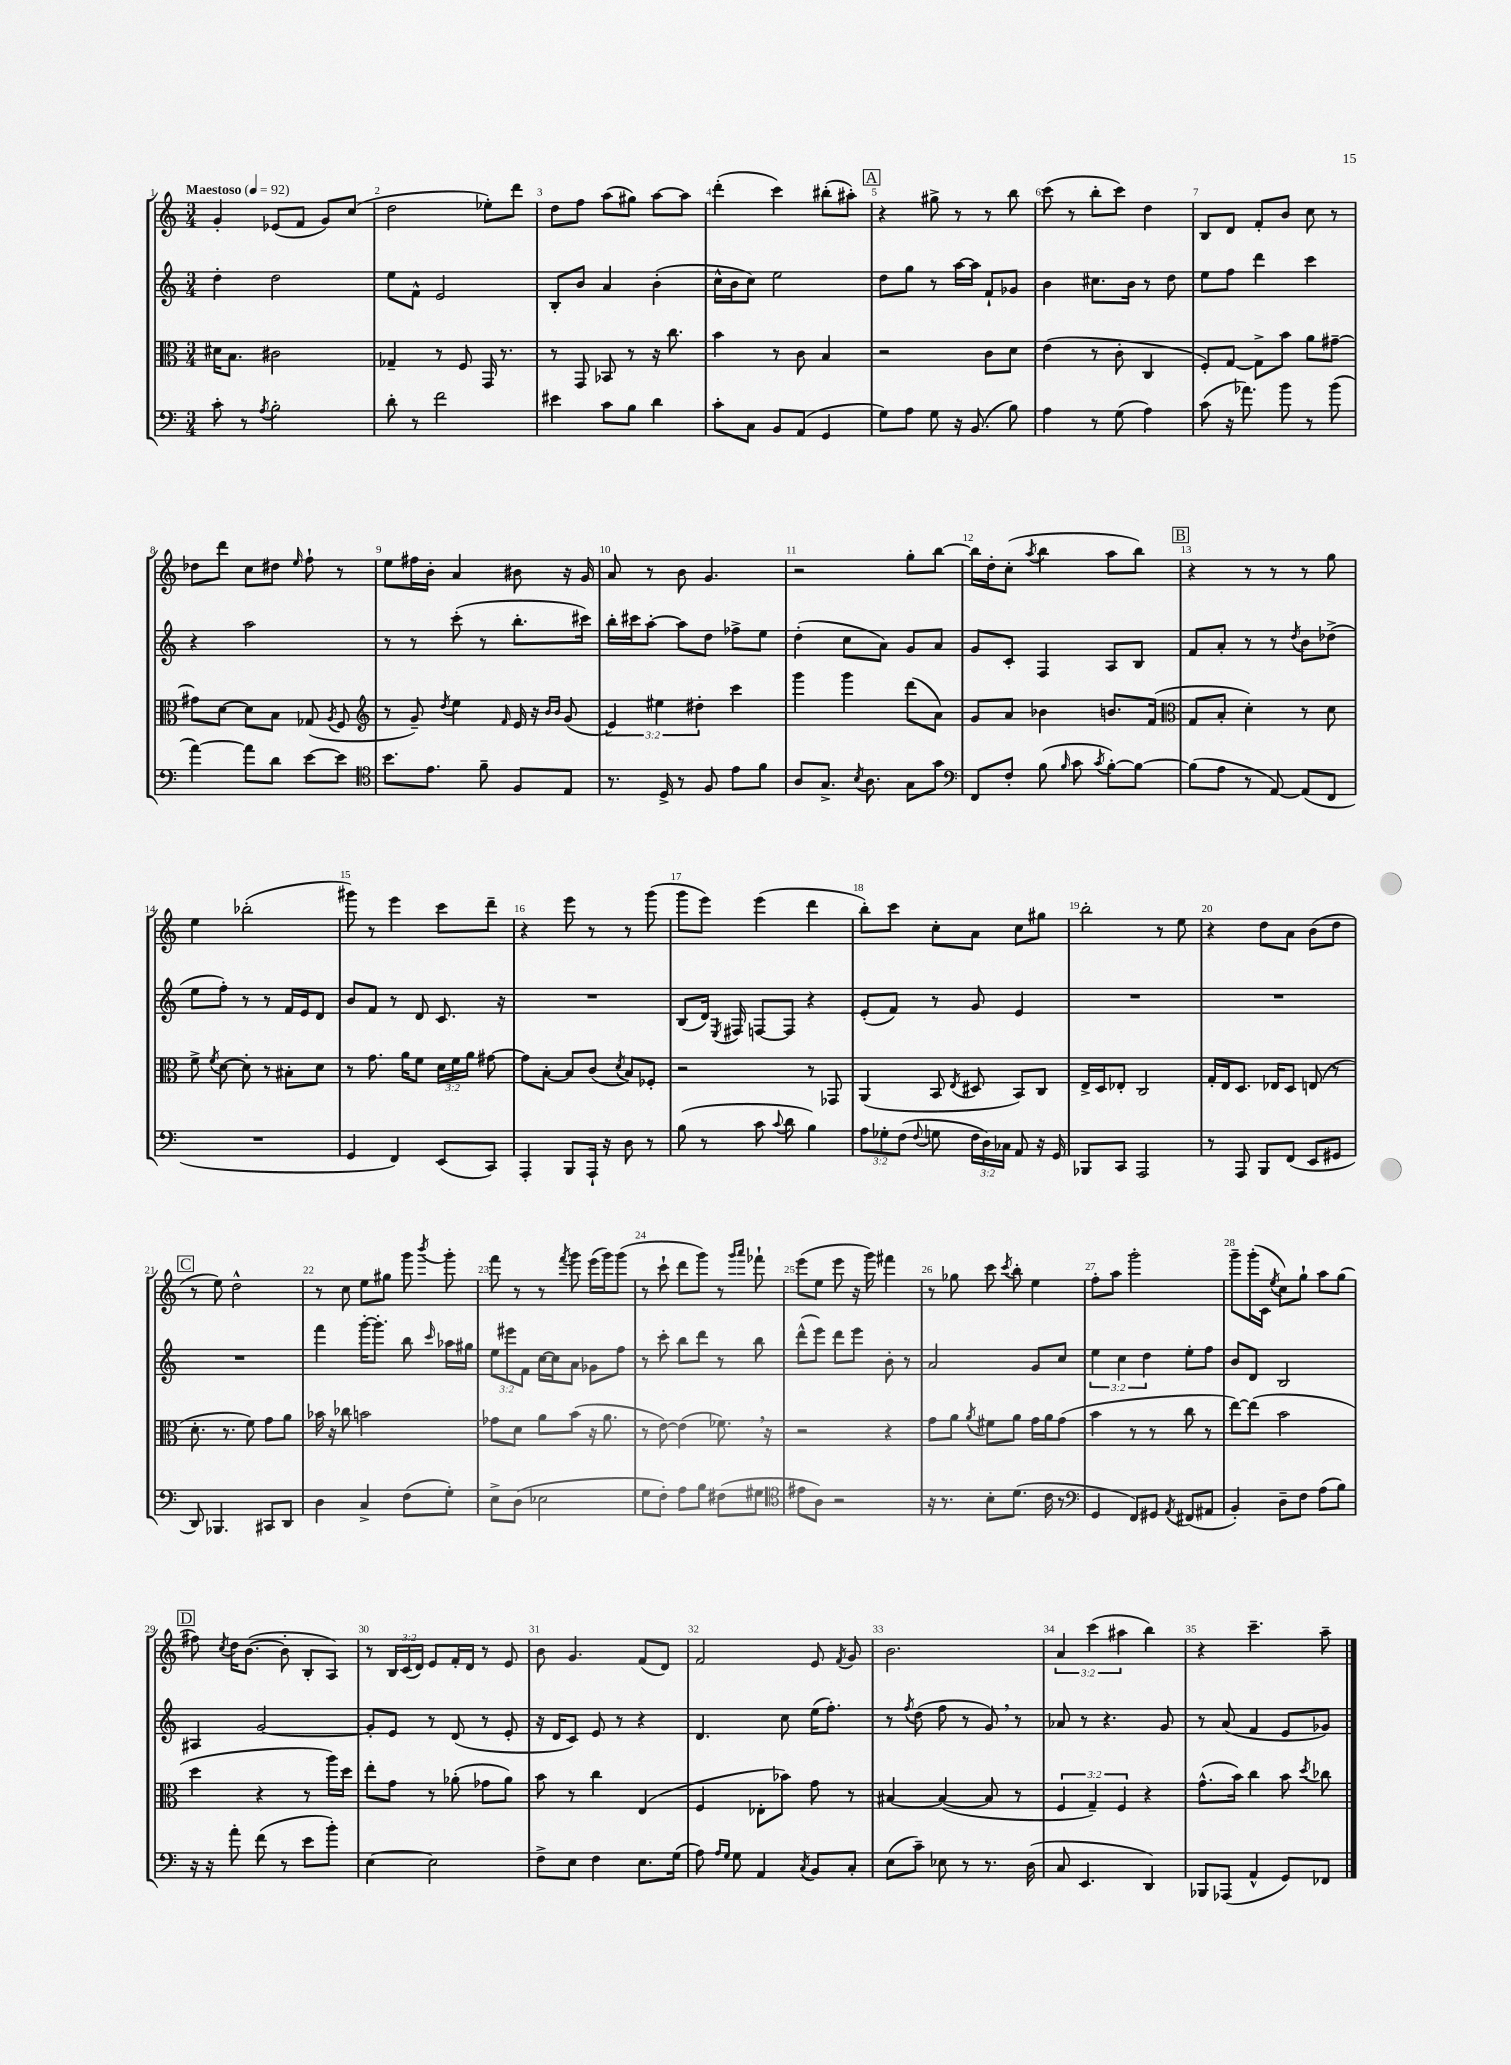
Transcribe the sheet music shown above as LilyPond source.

<<
\new StaffGroup <<
\new Staff = "s0" {
    \clef treble \key c \major \numericTimeSignature \time 3/4 \override Staff.TupletNumber.text = #tuplet-number::calc-fraction-text \tempo "Maestoso" 4 = 92
    \autoBeamOff g'4-. ees'8[( f'8] g'8[) c''8]( |
    d''2 ees''8[-.) d'''8] |
    d''8[ f''8] a''8[( gis''8]) a''8[~ a''8] |
    d'''4-.( c'''4) bis''8[-.( ais''8]-.) |
    \mark \markup { \box "A" } r4 gis''8-> r8 r8 b''8 |
    c'''8( r8 b''8[-. c'''8]) d''4 |
    b8[ d'8] f'8[-. b'8] c''8 r8 |
    des''8[ d'''8] c''8[ dis''8] \grace { e''16 } f''8-! r8 |
    e''8[ fis''16 b'16]-. a'4 bis'8 r16 g'16 |
    a'8 r8 b'8 g'4. |
    r2 g''8[-. b''8]~ |
    b''16[ d''16-. c''8]-.( \acciaccatura { a''8 } b''4 a''8[ b''8]) |
    \mark \markup { \box "B" } r4 r8 r8 r8 g''8 |
    e''4 bes''2-.( |
    gis'''8) r8 e'''4 c'''8[ d'''8]-- |
    r4 e'''8 r8 r8 g'''8( |
    g'''8[ e'''8]) e'''4( d'''4 |
    b''8[-.) c'''8] c''8[-. a'8] c''8[ gis''8] |
    b''2-. r8 e''8 |
    r4 d''8[ a'8] b'8[( d''8] |
    \mark \markup { \box "C" } r8 e''8) d''2-^ |
    r8 c''8 e''8[ gis''8] g'''8 \acciaccatura { b'''8 } g'''8-. |
    f'''8 r8 r8 \acciaccatura { f'''8 } g'''8 e'''16[( g'''16) g'''8]( |
    r8 c'''8-! d'''8[ g'''8]) r8 \grace { g'''16[ a'''16] } fes'''8-! |
    e'''8[( e''8] e'''8 r16 g'''16) fis'''4 |
    r8 ges''8 c'''8 \acciaccatura { c'''8 } b''8-. e''4 |
    f''8[-. a''8] g'''2-. |
    g'''8[-- g'''16-.( c'16] \acciaccatura { e''8 } c''8[) g''8]-! a''8[ g''8]( |
    \mark \markup { \box "D" } fis''8) \acciaccatura { c''8 } d''16[ b'8.]~( b'8-. b8[-. a8]) |
    r8 \tuplet 3/2 { b16[ c'16( d'16]) } e'8[ f'16-. d'16] r8 e'8 |
    b'8 g'4. f'8[( d'8]) |
    f'2 e'8 \acciaccatura { f'8 } g'8 |
    b'2. |
    \tuplet 3/2 { a'4 c'''4( ais''4 } b''4) |
    r4 c'''4.-- a''8-- \bar "|." |
}
\new Staff = "s1" {
    \clef treble \key c \major \numericTimeSignature \time 3/4 \override Staff.TupletNumber.text = #tuplet-number::calc-fraction-text
    \autoBeamOff d''4-. d''2 |
    e''8[ f'8]-^ e'2 |
    b8[-. b'8] a'4 b'4-.( |
    c''16[-^ b'16 c''8]) e''2 |
    \mark \markup { \box "A" } d''8[ g''8] r8 a''16[~ a''16] f'8[-! ges'8] |
    b'4 cis''8.[ b'16] r8 d''8 |
    e''8[ f''8] d'''4 c'''4 |
    r4 a''2 |
    r8 r8 c'''8-.( r8 b''8.[-. cis'''16]) |
    b''16[-. cis'''16 a''8]~-. a''8[ d''8] fes''8[-> e''8] |
    d''4-.( c''8[ a'8]) g'8[ a'8] |
    g'8[ c'8]-. f4 a8[ b8] |
    \mark \markup { \box "B" } f'8[ a'8]-. r8 r8 \acciaccatura { d''8 } b'8[ des''8]->( |
    e''8[ f''8]-.) r8 r8 f'16[ e'16 d'8] |
    b'8[ f'8] r8 d'8 c'8. r16 |
    R2. |
    b8[( d'16]) \acciaccatura { e8 } fis16 f8[~ f8] r4 |
    e'8[-.( f'8]) r8 g'8 e'4 |
    R2. |
    R2. |
    \mark \markup { \box "C" } R2. |
    f'''4 g'''16[~-. g'''8.]-. b''8 \grace { c'''16 } aes''16[ gis''16] |
    \tuplet 3/2 { e''8[ eis'''8 f'8] } c''16[~ c''16 a'8] ges'8[ f''8] |
    r8 c'''8-. b''8[ d'''8] r8 b''8 |
    d'''8[-^( e'''8]) d'''8[ e'''8] b'8-. r8 |
    a'2 g'8[ c''8] |
    \tuplet 3/2 { e''4 c''4 d''4 } e''8[-. f''8] |
    b'8[ d'8] b2 |
    \mark \markup { \box "D" } ais4 g'2~ |
    g'8[-. e'8] r8 d'8( r8 e'8-. |
    r16 d'16[ c'8]) e'8 r8 r4 |
    d'4. c''8 e''16[( f''8.]-.) |
    r8 \acciaccatura { f''8 } d''8( f''8 r8 g'8) \breathe r8 |
    aes'8 r8 r4. g'8 |
    r8 a'8( f'4 e'8[ ges'8]) \bar "|." |
}
\new Staff = "s2" {
    \clef alto \key c \major \numericTimeSignature \time 3/4 \override Staff.TupletNumber.text = #tuplet-number::calc-fraction-text
    \autoBeamOff dis'16[ b8.] cis'2 |
    ges4-- r8 f8 g,16 r8. |
    r8 g,8 bes,8 r8 r16 c''8. |
    b'4 r8 c'8 b4 |
    \mark \markup { \box "A" } r2 c'8[ d'8] |
    e'4( r8 c'8-. c4 |
    f8[-.) g8]~ g8[-> b'8] a'8[ gis'8]~-- |
    gis'8[ d'8]~ d'8[ b8] ges8( \acciaccatura { a8 } f8 |
    \clef treble r8 g'8--) \acciaccatura { d''8 } e''4 \grace { f'16 } e'16 r16 \grace { b'16[ b'16] } g'8( |
    \tuplet 3/2 { e'4) eis''4 dis''4-. } c'''4 |
    g'''4 g'''4 d'''8[( a'8]) |
    g'8[ a'8] bes'4 b'8.[ f'16]( |
    \mark \markup { \box "B" } \clef alto g8[ b8]-. d'4-.) r8 d'8 |
    f'8-> \acciaccatura { f'8 } d'8~ d'8-. r8 bis8[-. d'8] |
    r8 g'8. a'16[ f'8] \tuplet 3/2 { d'16[ f'16 a'16] } gis'8~ |
    gis'8[ b8]~-. b8[ c'8]( \acciaccatura { d'8 } b8[) fes8]-. |
    r2 r8 ges,8 |
    a,4( b,8 \acciaccatura { e8 } dis8 b,8[) c8] |
    e16[-> d16 ees8]-. c2 |
    g16[-. e16 d8.] ees16[ d8] e8( r8 |
    \mark \markup { \box "C" } d'8.-. r8. f'8) g'8[ a'8] |
    bes'16 r16 ces''8 b'2 |
    ges'8[ d'8] a'8[ b'8]( r16 a'8. |
    r8 e'8~) e'4( fes'8.) \breathe r16 |
    r2 r4 |
    g'8[ a'8] \acciaccatura { a'8 } fis'8[ a'8] g'16[ a'16 g'8]( |
    b'4 r8 r8 c''8 r8 |
    e''8[~) e''8]( b'2 |
    \mark \markup { \box "D" } d''4 r4 r8 a''16[) d''16] |
    e''8[-. g'8] r8 aes'8-.( ges'8[ aes'8]) |
    b'8 r8 c''4 e4( |
    f4 ees8[-. bes'8]) g'8 r8 |
    bis4~ bis4~( bis8 r8 |
    \tuplet 3/2 { f4 g4--) f4 } r4 |
    g'8.[-^( b'16]) c''4 b'8 \acciaccatura { d''8 } ces''8 \bar "|." |
}
\new Staff = "s3" {
    \clef bass \key c \major \numericTimeSignature \time 3/4 \override Staff.TupletNumber.text = #tuplet-number::calc-fraction-text
    \autoBeamOff c'8-. r8 \acciaccatura { a8 } b2-. |
    d'8-. r8 f'2 |
    eis'4 c'8[ b8] d'4 |
    c'8[-. c8] b,8[ a,8]( g,4 |
    \mark \markup { \box "A" } g8[) a8] g8 r16 b,8.( b8) |
    a4 r8 g8( a4) |
    c'8( r16 aes'8.) b'8 r8 b'8( |
    a'4~) a'8[ d'8] e'8[~ e'8] |
    \clef tenor b'8.[ e'8.] f'8-- f8[ e8] |
    r8. d16-> r8 f8 e'8[ f'8] |
    a8[ g8.]-> \acciaccatura { b8 } a8. g8[ g'8] |
    \clef bass f,8[ f8]-. b8( \grace { b16 } c'8 \acciaccatura { c'8 } b8[~-.) b8]~ |
    \mark \markup { \box "B" } b8[( a8] r8 a,8~) a,8[( f,8] |
    R2. |
    g,4 f,4) e,8[( c,8]) |
    a,,4-. b,,8[ a,,16]-! r16 d8 r8 |
    b8( r8 c'8 \appoggiatura { c'8 } d'8 b4) |
    \tuplet 3/2 { a8[ ges8-. f8]( } \appoggiatura { f8 } g8 \tuplet 3/2 { f16[ d16) ces16] } a,8 r16 g,16 |
    bes,,8[ c,8] a,,2 |
    r8 a,,8 b,,8[ f,8]( e,8[ gis,8] |
    \mark \markup { \box "C" } d,8) bes,,4. cis,8[ d,8] |
    d4 c4-> f8[( g8]-.) |
    e8[-> d8]( ees2 |
    g8[ f8]-.) a8[ b8] fis8[( gis8] |
    \clef tenor eis'8[ a8]) r2 |
    r16 r8. b8[-. d'8.]( c'16 r8 |
    \clef bass g,4 f,8[) gis,8] \acciaccatura { a,8 } fis,8[( ais,8] |
    b,4-.) d8[-- f8] a8[( b8]) |
    \mark \markup { \box "D" } r16 r16 a'8-. f'8( r8 e'8[ b'8]-.) |
    e4~ e2 |
    f8[-> e8] f4 e8.[ g16]( |
    a8) \grace { a16[ g16] } g8 a,4 \acciaccatura { c8 } b,8[ c8]-. |
    e8[( c'8]--) ees8 r8 r8. d16( |
    c8 e,4. d,4) |
    bes,,8[ aes,,8]( a,4-^ g,8[) fes,8] \bar "|." |
}
>>
>>
\layout { \context { \Score \override BarNumber.break-visibility = ##(#f #t #t) barNumberVisibility = #all-bar-numbers-visible } }
